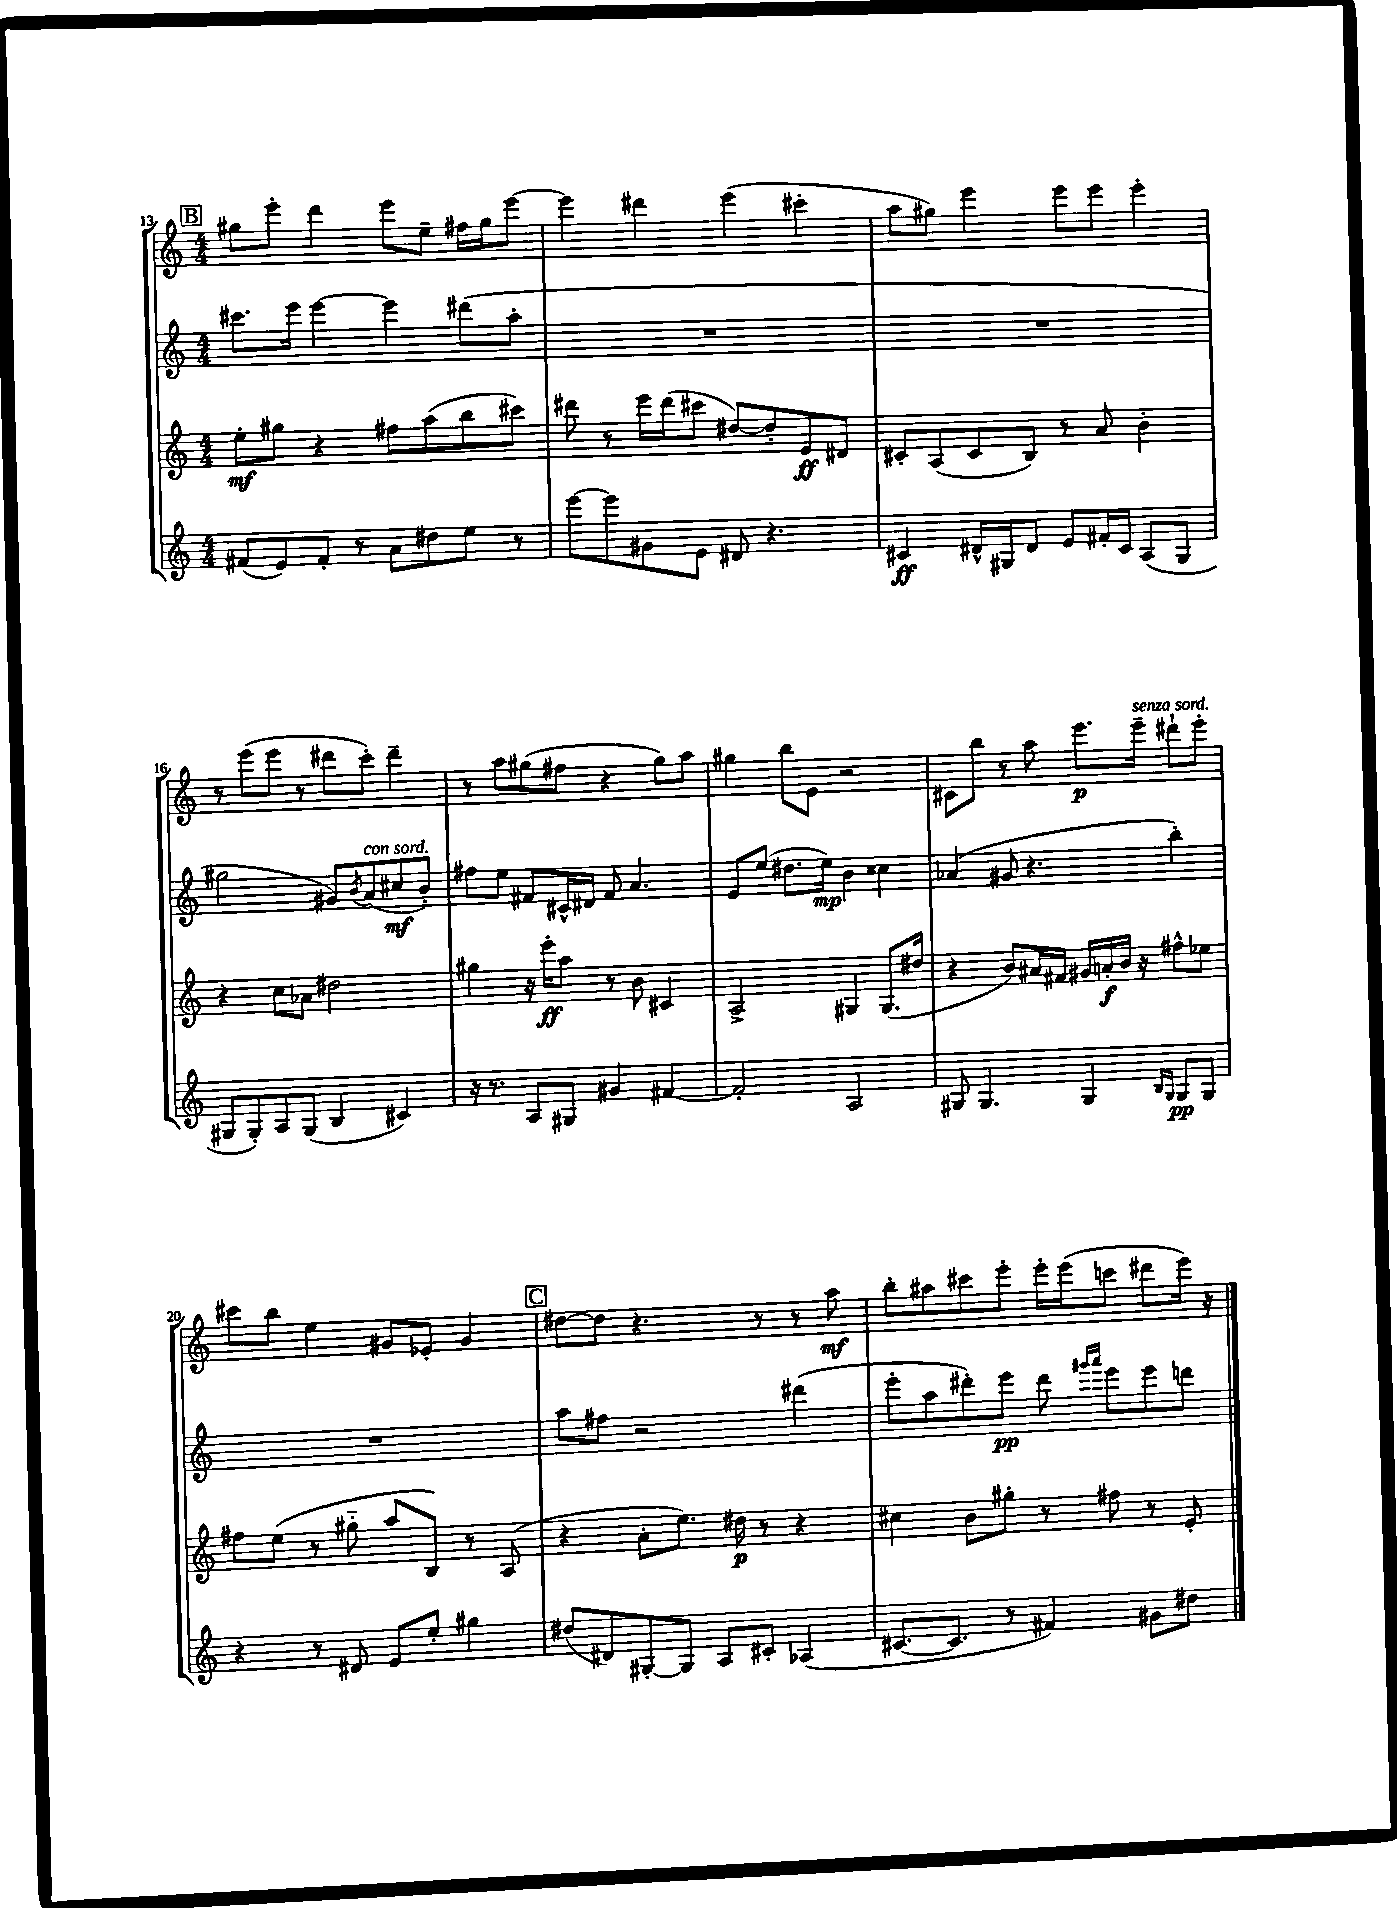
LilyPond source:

<<
\new StaffGroup <<
\new Staff = "s0" {
    \clef treble \key c \major \numericTimeSignature \time 4/4
    \mark \markup { \box "B" } gis''8 e'''8-. d'''4 e'''8 e''8-- fis''16 gis''16 e'''8~ |
    e'''4 dis'''4 e'''4( cis'''4-. |
    a''8 gis''8) e'''4 e'''8 e'''8 e'''4-. |
    r8 e'''8( e'''8 r8 dis'''8 c'''8-.) dis'''4-- |
    r8 a''8 gis''8( fis''8 r4 gis''8) a''8 |
    gis''4 b''8 e'8 r2 |
    cis'8 b''8 r8 a''8 e'''8.\p e'''16--^\markup { \italic "senza sord." } dis'''8-! e'''8-. |
    cis'''8 b''8 e''4 gis'8 ees'8-. gis'4 |
    \mark \markup { \box "C" } dis''8~ dis''8 r4. r8 r8 a''8\mf |
    b''8-. ais''8 cis'''8 e'''8-. e'''16-. e'''16( c'''8 dis'''8 e'''16) r16 \bar "|." |
}
\new Staff = "s1" {
    \clef treble \key c \major \numericTimeSignature \time 4/4
    \mark \markup { \box "B" } cis'''8. e'''16 e'''4~ e'''4 dis'''8( a''8-. |
    R1 |
    R1 |
    gis''2 gis'8) \acciaccatura { b'8 } a'8^\markup { \italic "con sord." }( cis''8\mf b'8-.) |
    fis''8 e''8 fis'8 cis'16-^ dis'16 fis'8 a'4. |
    e'8 e''8( dis''8. e''16\mp) b'4 cisis''4 |
    aes'4( gis'8 r4. b''4-.) |
    R1 |
    \mark \markup { \box "C" } a''8 fis''8 r2 dis'''4( |
    e'''8-. a''8 dis'''8-.) e'''8\pp dis'''8 \grace { gis'''16 a'''16 } e'''8 e'''8 d'''8 \bar "|." |
}
\new Staff = "s2" {
    \clef treble \key c \major \numericTimeSignature \time 4/4
    \mark \markup { \box "B" } e''8-.\mf gis''8 r4 fis''8 a''8( b''8 cis'''8) |
    dis'''8 r8 e'''16 dis'''16( cis'''8 dis''8~) dis''8-. e'8\ff dis'8 |
    cis'8-. a8( cis'8 b8) r8 a'8 b'4-. |
    r4 c''8 aes'8 dis''2 |
    gis''4 r16 e'''16-.\ff a''8 r8 b'8 cis'4 |
    a2-> gis4 gis8.( dis''16 |
    r4 b'8) ais'16 fis'16 gis'16 a'16-.\f b'16 r16 fis''8-^ ees''8 |
    fis''8 e''8( r8 gis''8-_ a''8 b8) r8 a8( |
    \mark \markup { \box "C" } r4 a'8-. e''8.) dis''16\p r8 r4 |
    cis''4 b'8 gis''8-. r8 fis''8 r8 e'8-. \bar "|." |
}
\new Staff = "s3" {
    \clef treble \key c \major \numericTimeSignature \time 4/4
    \mark \markup { \box "B" } fis'8( e'8) fis'8-. r8 a'8 dis''8 e''8 r8 |
    e'''8~ e'''8 gis'8 e'8 dis'8 r4. |
    cis'4\ff dis'16-^ gis16 dis'8 e'8 fis'16-. cis'16 a8( gis8 |
    gis8 gis8-.) a8 gis8( b4 cis'4) |
    r16 r8. a8 gis8 gis'4 fis'4~ |
    fis'2-. a2 |
    gis8 gis4. gis4 \grace { b16 gis16 } gis8\pp gis8 |
    r4 r8 dis'8 e'8 e''8-. gis''4 |
    \mark \markup { \box "C" } dis''8( dis'8) gis8~-. gis8 a8 cis'8-. aes4( |
    cis'8.~ cis'8. r8 fis'4) gis'8 dis''8 \bar "|." |
}
>>
>>
\layout { \context { \Score currentBarNumber = #13 } }
